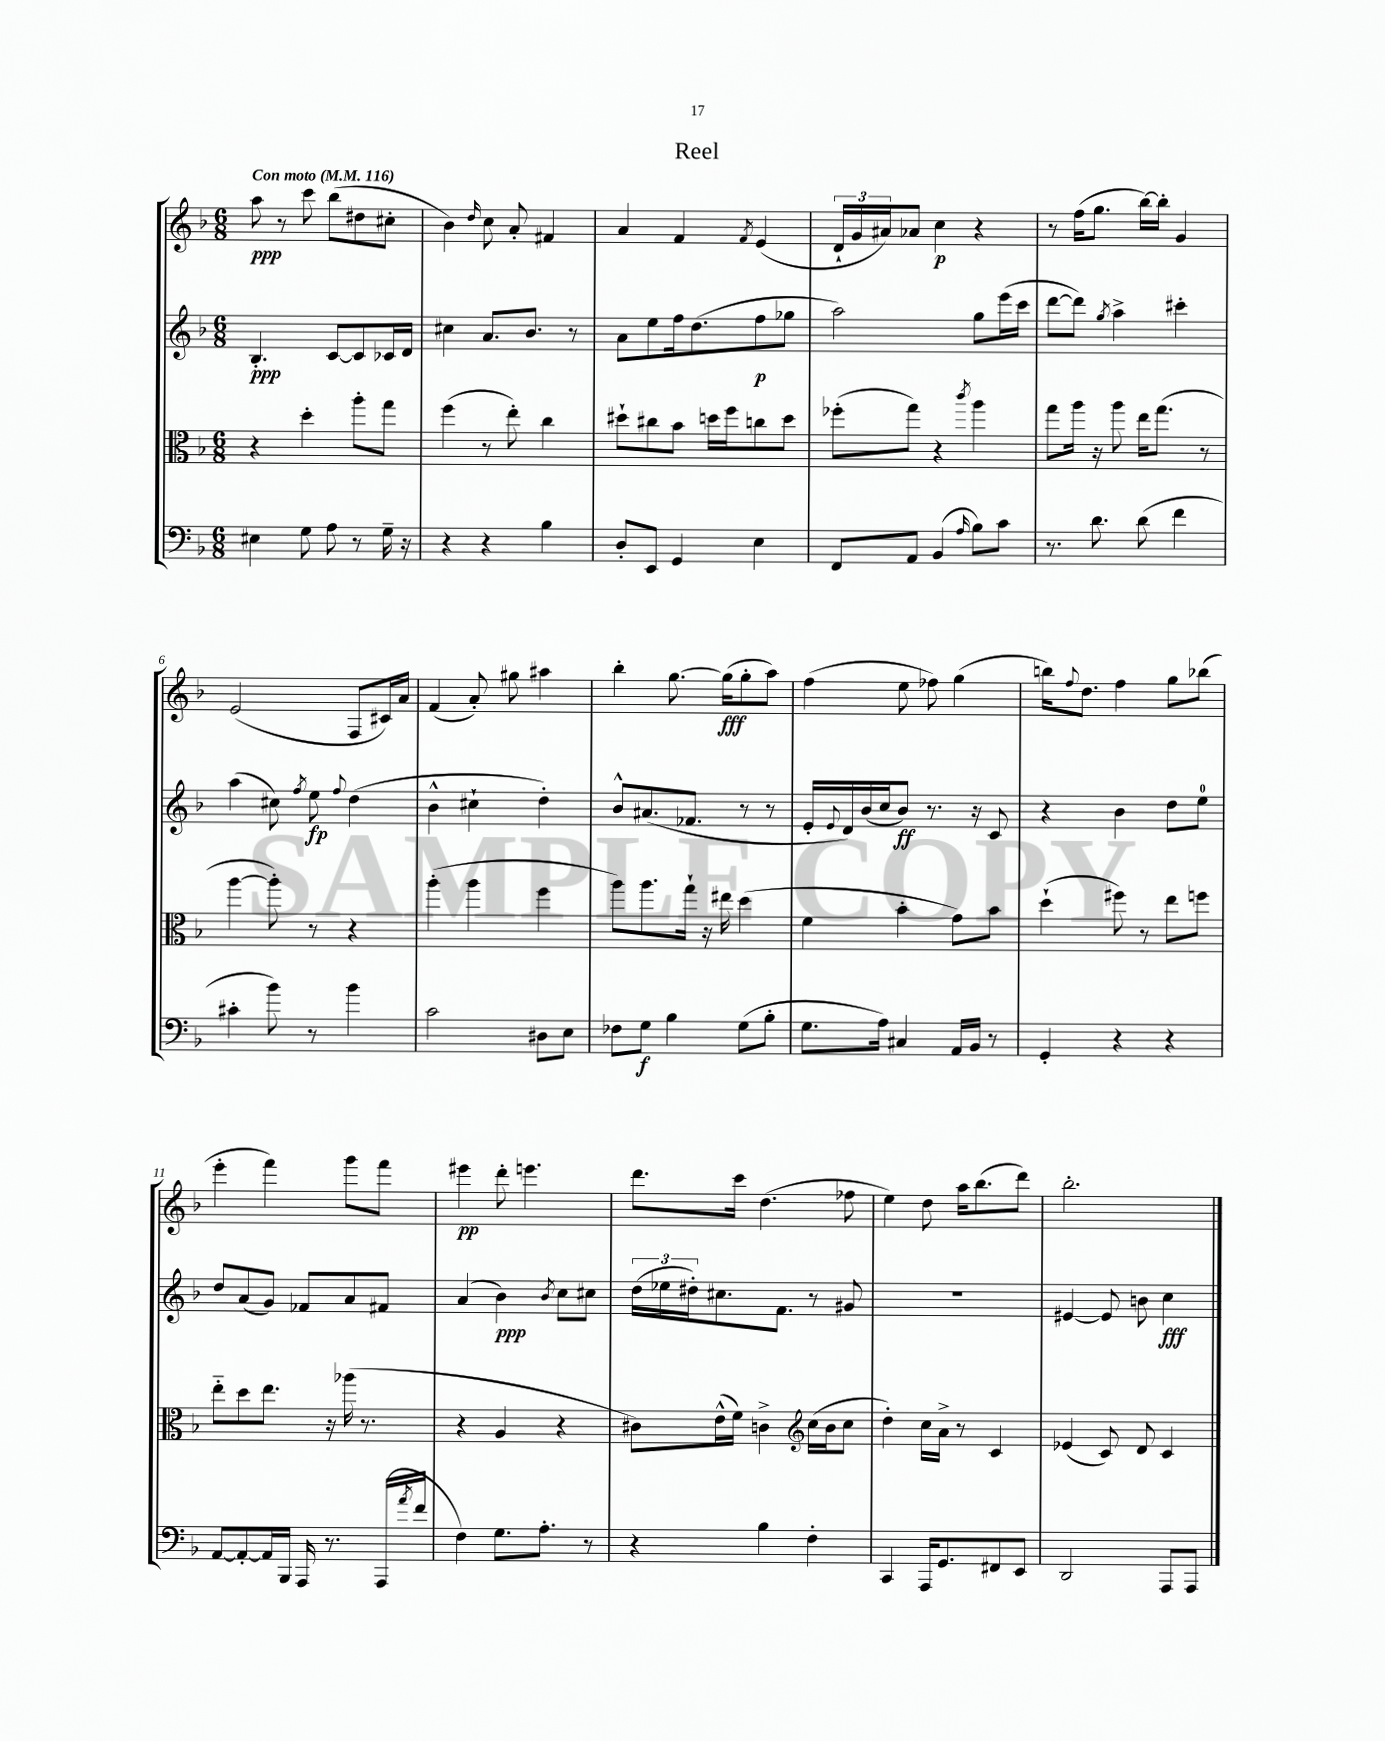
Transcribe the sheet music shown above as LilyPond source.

\header { title = "Reel" }
<<
\new StaffGroup <<
\new Staff = "s0" {
    \clef treble \key f \major \numericTimeSignature \time 6/8 \tempo "Con moto" 4 = 116
    a''8\ppp r8 c'''8 bes''8( dis''8 cis''8-. |
    bes'4) \grace { d''16 } c''8 a'8-. fis'4 |
    a'4 f'4 \acciaccatura { f'8 } e'4( |
    \tuplet 3/2 { d'16-! g'16 ais'16) } aes'8 c''4\p r4 |
    r8 f''16( g''8. bes''16~) bes''16-. g'4 |
    e'2( f8 cis'16) a'16 |
    f'4( a'8-.) gis''8 ais''4 |
    bes''4-. g''8.~ g''16\fff( g''8-. a''8) |
    f''4( e''8 fes''8) g''4( |
    b''16) \appoggiatura { f''8 } d''8. f''4 g''8 bes''8( |
    e'''4-. f'''4) g'''8 f'''8 |
    eis'''4\pp d'''8-. e'''4. |
    d'''8. c'''16 d''4.( fes''8 |
    e''4) d''8 a''16 bes''8.( d'''8) |
    bes''2.-. \bar "|." |
}
\new Staff = "s1" {
    \clef treble \key f \major \numericTimeSignature \time 6/8
    bes4.-.\ppp c'8~ c'8 ces'16 d'16 |
    cis''4 a'8. bes'8. r8 |
    a'8 e''8 f''16 d''8.( f''8\p ges''8 |
    a''2) g''8 e'''16( c'''16 |
    d'''8~ d'''8) \acciaccatura { g''8 } a''4-> cis'''4-. |
    a''4( cis''8) \acciaccatura { f''8 } e''8\fp \appoggiatura { f''8 } d''4( |
    bes'4-^ cis''4-! d''4-.) |
    bes'8-^ ais'8.( fes'8. r8 r8 |
    e'16-. \appoggiatura { e'8 } d'16) bes'16( c''16 bes'8\ff) r8. r16 c'8 |
    r4 bes'4 d''8 e''8-0 |
    d''8 a'8( g'8) fes'8 a'8 fis'8 |
    a'4( bes'4\ppp) \acciaccatura { bes'8 } c''8 cis''8 |
    \tuplet 3/2 { d''16( ees''16 dis''16-.) } cis''8. f'8. r8 gis'8 |
    R2. |
    eis'4~ eis'8 b'8 c''4\fff \bar "|." |
}
\new Staff = "s2" {
    \clef alto \key f \major \numericTimeSignature \time 6/8
    r4 d''4-. a''8-. g''8 |
    f''4( r8 e''8-.) c''4 |
    dis''8-! cis''8 bes'8 d''16 f''16 c''8 d''8 |
    fes''8-.( g''8) r4 \acciaccatura { c'''8 } a''4 |
    g''8 a''16 r16 a''8 e''16 g''8.( r8 |
    a''4~ a''8-.) r8 r4 |
    a''4-.( a''4 f''4 |
    a''8) a''8. g''16-! r16 eis''16 d''4( |
    f'4 bes'4-. g'8) bes'8 |
    d''4-!( fis''8) r8 e''8 f''8 |
    e''8-_ d''8 e''8. r16 aes''16( r8. |
    r4 a4 r4 |
    cis'8) e'16-^( f'16) c'4-> \clef treble c''16( bes'16 c''8 |
    d''4-.) c''16 a'16-> r8 c'4 |
    ees'4( c'8) d'8 c'4 \bar "|." |
}
\new Staff = "s3" {
    \clef bass \key f \major \numericTimeSignature \time 6/8
    eis4 g8 a8 r8 g16-- r16 |
    r4 r4 bes4 |
    d8-. e,8 g,4 e4 |
    f,8 a,8 bes,4( \grace { a16 } bes8) c'8 |
    r8. d'8. d'8( f'4 |
    cis'4-. bes'8) r8 bes'4 |
    c'2 dis8 e8 |
    fes8 g8\f bes4 g8( bes8-. |
    g8. a16) cis4 a,16 bes,16 r8 |
    g,4-. r4 r4 |
    a,8~ a,8~-. a,16 bes,,16 a,,16 r8. a,,16( \acciaccatura { a'8 } f'16 |
    f4) g8. a8.-. r8 |
    r4 bes4 f4-. |
    c,4 a,,16 g,8. fis,8 e,8 |
    d,2 a,,8 a,,8 \bar "|." |
}
>>
>>
